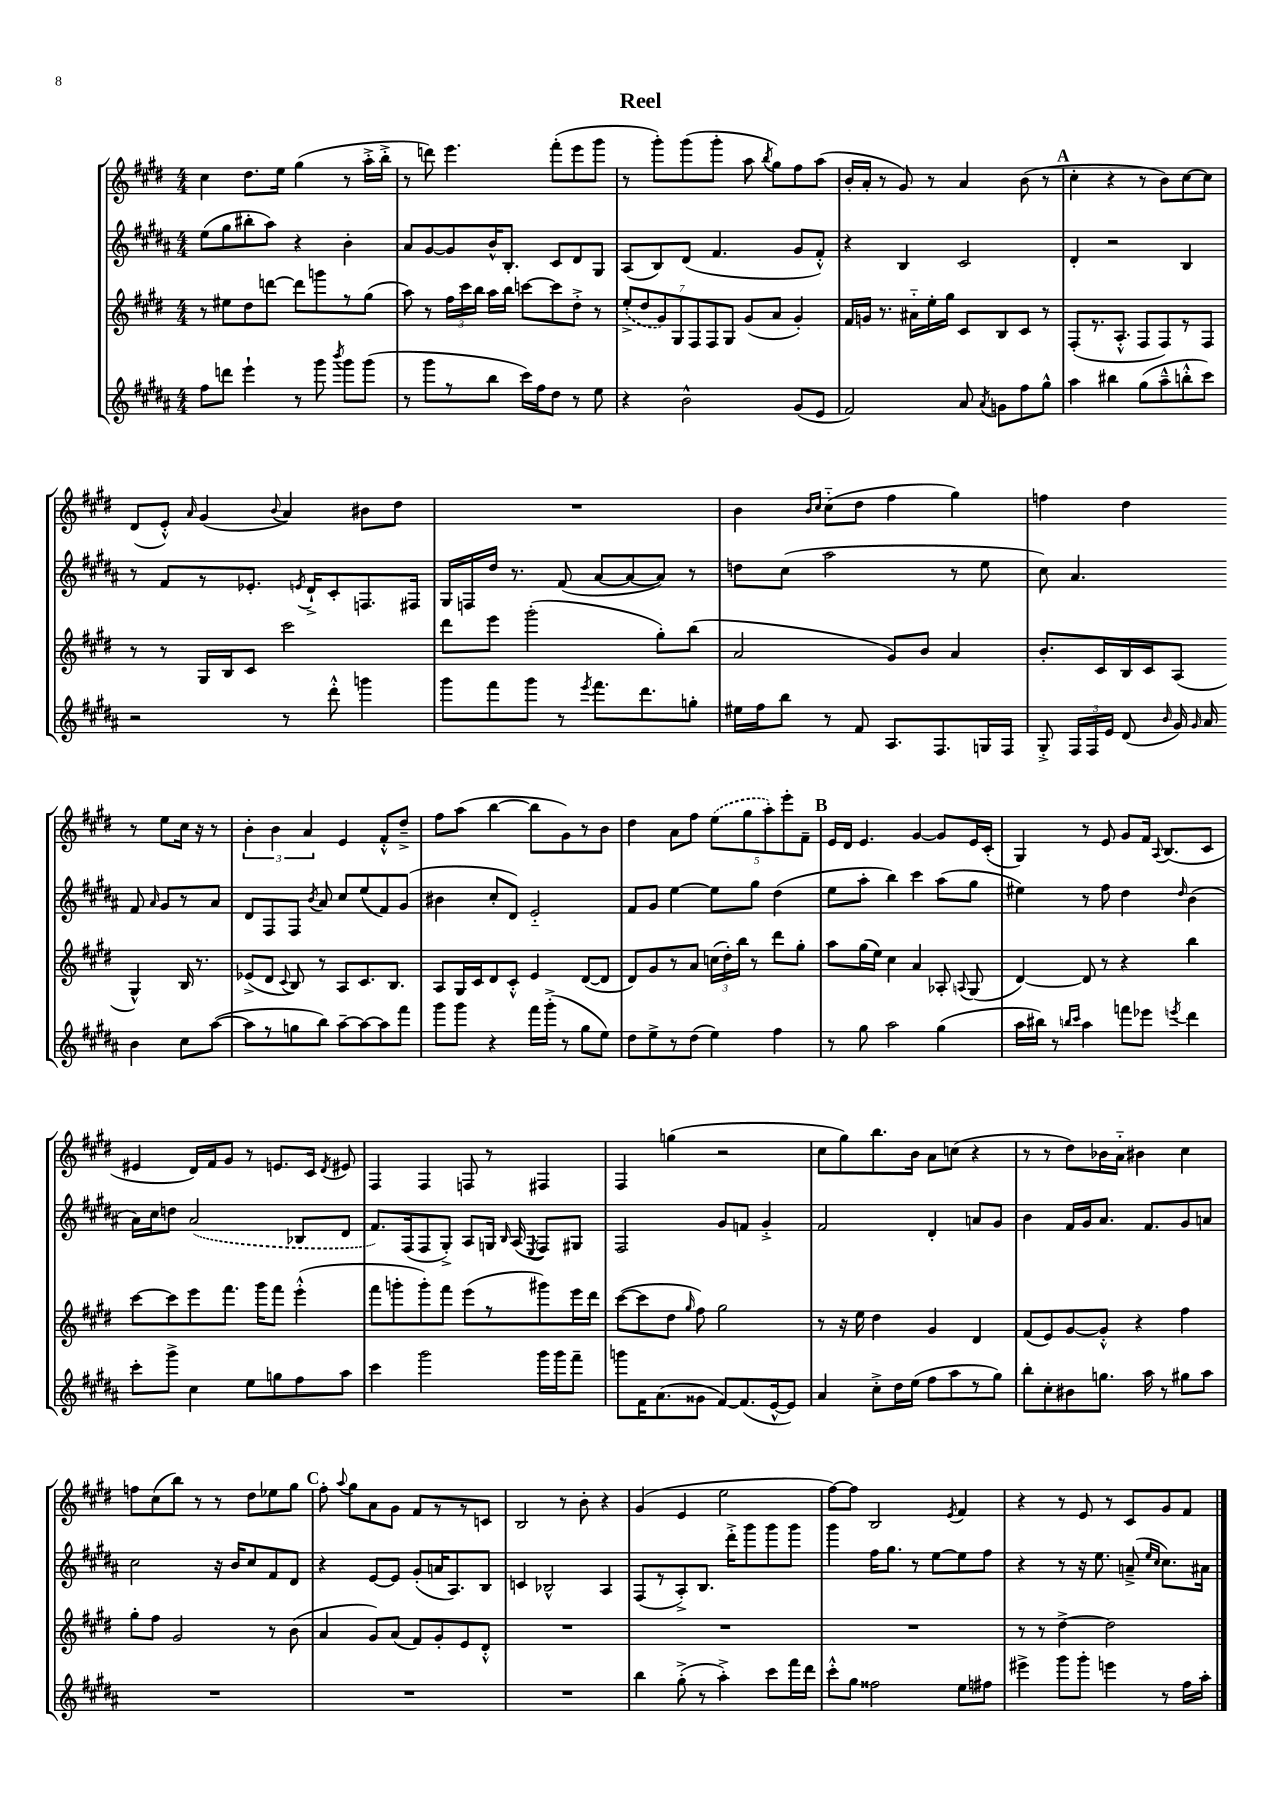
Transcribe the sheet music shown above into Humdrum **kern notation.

**kern	**kern	**kern	**kern
*part4	*part3	*part2	*part1
*staff4	*staff3	*staff2	*staff1
*clefG2	*clefG2	*clefG2	*clefG2
*k[f#c#g#d#a#]	*k[f#c#g#d#]	*k[f#c#g#d#a#]	*k[f#c#g#d#]
*M4/4	*M4/4	*M4/4	*M4/4
=1	=1	=1	=1
8ff#\L	8r	(8ee\L	4cc#\
8dddn\J	8ee#X\L	8gg#\	.
4eee`\	8dd#\	8bb#X'\	8.dd#\L
.	[8dddn\J	8aa#\J)	.
.	.	.	16ee\Jk
8r	8ddd\L]	4r	(4gg#\
8ggg#\	8gggn\	.	.
8qbbb/	.	.	.
8ggg#\L	8r	4b'\	8r
(8ggg#\J	(8gg#\J	.	16aa'^\LL
.	.	.	16bb'^\JJ
=2	=2	=2	=2
8r	8aa\)	8a#/L	8r
8ggg#\L	8r	[8g#/	8dddn\)
8r	24ff#\LL	8g#/]	4.eee\
.	24ccc#\	.	.
.	24bb\JJ	.	.
8bb\J	16aa\LL	16b^^/K	.
.	16bb\JJ	8.B'/J	.
16ccc#\LL)	[8cccn\L	.	.
16ff#\J	.	.	.
8dd#\J	8ccc\]	8c#/L	(8fff#'\L
8r	8dd#'^\J	8d#/	8eee\
8ee\	8r	8G#/J	8ggg#\J
=3	=3	=3	=3
4r	(14ee'^/L	(8A#/L	8r
.	14dd#/	.	.
.	.	8B/)	8ggg#'\L)
.	14g#/)	.	.
.	14G#/	.	.
2b^^\	.	(8d#/J	(8ggg#\
.	14F#/	.	.
.	14F#/	.	.
.	.	4.f#/	8ggg#'\J
.	14G#/J	.	.
.	(8g#/L	.	8aa\
.	.	.	8qbb/
.	8a/J	.	8gg#\L)
(8g#/L	4g#'/)	8g#/L	8ff#\
8e/J	.	8f#'^^/J)	(8aa\J
=4	=4	=4	=4
2f#/)	16f#/LL	4r	16b'/LL
.	16gn/JJ	.	16a'/JJ
.	8.r	.	8r
.	.	4B/	8g#/)
.	16a#X\LL	.	.
.	16ee'\	.	8r
.	16gg#\JJ	.	.
8a#/	8c#/L	2c#/	4a/
8qa#/	.	.	.
8gn\L	8B/	.	.
8ff#\	8c#/J	.	(8b\
8gg#^^\J	8r	.	8r
!!LO:REH:place=s1:t=A
=5	=5	=5	=5
4aa#\	(8F#'/L	4d#'/	4cc#'\
.	8.r	.	.
4bb#X\	.	2r	4r
.	8.A'^^/J	.	.
(8gg#\L	8F#/L	.	8r
8aa#~^^\	8F#/)	.	8b\L)
8bbn'^^\	8r	4B/	[8cc#\
8ccc#\J)	8F#/J	.	8cc#\J]
!!LO:LB:g=z
=6	=6	=6	=6
2r	8r	8r	(8d#/L
.	8r	8f#/L	8e'^^/J)
.	.	.	16qqa/
.	16G#/LL	8r	(4g#/
.	16B/J	.	.
.	8c#/J	8.e-X'/J	.
.	.	.	8qqb/
8r	2ccc#\	.	4a/)
.	.	8qen/	.
.	.	16d#`^/KL	.
8ddd#'^^\	.	8c#'/	.
4gggn\	.	8.Fn/	8b#X\L
.	.	.	8dd#\J
.	.	16F#X/Jk	.
=7	=7	=7	=7
8ggg#\L	8ddd#\L	16G#/LL	1r
.	.	16Fn/	.
8fff#\	8eee\J	16dd#/JJ	.
.	.	8.r	.
8ggg#\J	(2ggg#'\	.	.
8r	.	(8f#/	.
8qeee/	.	.	.
8.fff#\L	.	[8a#/L	.
.	.	8a#/_	.
8.ddd#\	.	.	.
.	8gg#'\L)	8a#/J])	.
8ggn'\J	(8bb\J	8r	.
=8	=8	=8	=8
16ee#X\LL	2a/	8ddn\L	4b\
16ff#\J	.	.	.
8bb\J	.	(8cc#\J	.
.	.	.	16qqb/LL
.	.	.	16qqcc#/JJ
8r	.	2aa#\	(8cc#\L
8f#/	.	.	8dd#\J
8.A#/L	8g#/L)	.	4ff#\
.	8b/J	.	.
8.F#/	.	.	.
.	4a/	8r	4gg#\)
16Gn/L	.	8ee\	.
16F#/JJ	.	.	.
=9	=9	=9	=9
8G#'^/	8.b'/L	8cc#\)	4ffn\
24F#/LL	.	4.a#/	.
24F#/	.	.	.
.	16c#/L	.	.
24e/JJ	.	.	.
(8d#/	16B/	.	4dd#\
.	16c#/J	.	.
16qqb/	.	.	.
16g#/)	(8A/J	.	.
16qqg#/	.	.	.
16a#/	.	.	.
4b\	4G#^^/)	8f#/	8r
.	.	16qqa#/	.
.	.	8g#/L	8ee\L
8cc#\L	16B/	8r	16cc#\Jk
.	8.r	.	16r
([8aa#\J	.	8a#/J	8r
!!LO:LB:g=z
=10	=10	=10	=10
8aa#\L]	(8e-X^/L	8d#/L	6b'\
8r	8d#/J	8F#/	.
.	.	.	6b\
.	8qqc#/	.	.
8ggn\	8B/)	8F#/J	.
.	.	.	6a/
.	.	8qb/	.
8bb\J)	8r	8a#/	.
[8aa#~\L	8A/L	8cc#/L	4e/
8aa#\_	8.c#/	(8ee/	.
8aa#\]	.	8f#/)	8f#'^^/L
.	8.B/J	.	.
8fff#\J	.	(8g#/J	8dd#~^/J
=11	=11	=11	=11
8ggg#\L	8A/L	4b#X\	8ff#\L
8ggg#\J	16G#/L	.	(8aa\J
.	16c#/J	.	.
4r	8d#/	8cc#'/L	[4bb\
.	8c#'^^/J	8d#/J)	.
16fff#\LL	4e/	2e/	8bb\L]
(16ggg#'^\JJ	.	.	.
8r	.	.	8g#\)
8gg#\L	([8d#/L	.	8r
8ee\J)	8d#/J]	.	8b\J
=12	=12	=12	=12
8dd#\L	8d#/L)	8f#/L	4dd#\
8ee^\	8g#/	8g#/J	.
8r	8r	[4ee\	8a\L
(8dd#\J	8a/J	.	8ff#\J
4ee\)	(24ccn\LL	8ee\L]	(10ee\L
.	24dd#'\)	.	.
.	24bb\JJ	.	.
.	.	.	10gg#\
.	8r	8gg#\J	.
.	.	.	10aa'\)
4ff#\	8ddd#\L	(4dd#\	.
.	.	.	10eee'\
.	8gg#'\J	.	.
.	.	.	10f#~\J
!!LO:REH:place=s1:t=B
=13	=13	=13	=13
8r	8aa\L	8ee\L	16e/LL
.	.	.	16d#/JJ
8gg#\	(16gg#\L	8aa#'\J	4.e/
.	16ee\JJ)	.	.
2aa#\	4cc#\	4bb\)	.
.	4a/	4ccc#\	[4g#/
(4gg#\	8A-X'/	(8aa#\L	8g#/L]
.	8qqAn/	.	.
.	(8G#/	8gg#\J	16e/L
.	.	.	(16c#'/JJ
=14	=14	=14	=14
16aa#\LL	[4d#/)	4ee#X\)	4G#/)
16bb#X\JJ)	.	.	.
8r	.	.	.
16qqbbn/LL	.	.	.
16qqccc#/JJ	.	.	.
4aa#\	8d#/]	8r	8r
.	8r	8ff#\	8e/
8fffn\L	4r	4dd#\	8g#/L
8eee-X\J	.	.	16f#/Jk
.	.	.	8qqA/
.	.	.	(8.B/L
8qeeen/	.	16qqdd#/	.
4ddd#\	4bb\	(4b\	.
.	.	.	8c#/J
!!LO:LB:g=z
=15	=15	=15	=15
8ccc#'\L	[8ccc#\L	16a#\LL)	4e#X/
.	.	16cc#\J	.
8ggg#^\J	8ccc#\]	8ddn\J	.
4cc#\	8eee\	(2a#/	16d#/LL)
.	.	.	16f#/J
.	8.fff#\J	.	8g#/J
8ee\L	.	.	8r
.	16ggg#\KL	.	.
8ggn\	8fff#\J	.	8.en/L
8ff#\	(4eee'^^\	8B-X/L	.
.	.	.	16c#/Jk
.	.	.	8qd#/
8aa#\J	.	8d#/J	8e#X/
=16	=16	=16	=16
4ccc#\	8fff#\L	8.f#/L)	4F#/
.	8gggn'\	.	.
.	.	(16F#/k	.
2ggg#\	8ggg'\)	8F#/	4F#/
.	8fff#\J	8G#'^/J)	.
.	(8eee\L	8A#/L	8Fn/
.	8r	16Gn/Jk	8r
.	.	16qqB/	.
.	.	(16A#/	.
.	.	8qE/	.
16ggg#\LL	8ggg#X\)	8F#/L)	4F#X/
16ggg#\J	.	.	.
8fff#~\J	16eee\L	8G#X/J	.
.	16ddd#\JJ	.	.
=17	=17	=17	=17
8gggn\L	([8ccc#\L	2F#/	4F#/
16f#\K	8ccc#\]	.	.
(8.a#\	.	.	.
.	8dd#\J	.	(4ggn\
.	16qqgg#/	.	.
8g##X\J	8ff#\)	.	.
[8f#/L)	2gg#\	8g#/L	2r
(8.f#/]	.	8fn/J	.
.	.	4g#'^/	.
[16e^^/k	.	.	.
8e/J])	.	.	.
=18	=18	=18	=18
4a#/	8r	2f#/	8cc#\L
.	16r	.	8gg#\)
.	16ee\	.	.
8cc#'^\L	4dd#\	.	8.bb\
16dd#\L	.	.	.
(16ee\JJ	.	.	16b\Jk
8ff#\L	4g#/	4d#'/	8a\L
8aa#\	.	.	(8ccn\J
8r	4d#/	8an/L	4r
8gg#\J)	.	8g#/J	.
=19	=19	=19	=19
8bb'\L	(8f#/L	4b\	8r
8cc#'\	8e/)	.	8r
8b#X\	[8g#/	16f#/LL	8dd#\L)
.	.	16g#/J	.
8.ggn\J	8g#'^^/J]	8.a#/J	16b-X\L
.	.	.	16a\JJ
.	4r	.	4b#X\
16aa#\	.	8.f#/L	.
8r	.	.	.
8gg#X\L	4ff#\	8g#/	4cc#\
8aa#\J	.	8an/J	.
!!LO:LB:g=z
=20	=20	=20	=20
1r	8gg#'\L	2cc#\	8ffn\L
.	8ff#\J	.	(8cc#\
.	2g#/	.	8bb\J)
.	.	.	8r
.	.	16r	8r
.	.	16b/KL	.
.	.	8cc#/	8dd#\L
.	8r	8f#/	8ee-X\
.	(8b\	8d#/J	8gg#\J
!!LO:REH:place=s1:t=C
=21	=21	=21	=21
1r	4a/	4r	8ff#'\
.	.	.	8qqaa/
.	.	.	8gg#\L
.	8g#/L)	[8e/L	8a\
.	(8a/J	8e/J]	8g#\J
.	8f#/L)	(8g#'/L	8f#/L
.	8g#'/	16an/K	8r
.	.	8.A#/)	.
.	8e/	.	8r
.	8d#'^^/J	8B/J	8cn/J
=22	=22	=22	=22
1r	1r	4cn/	2B/
.	.	2B-X^^/	.
.	.	.	8r
.	.	.	8b'\
.	.	4A#/	4r
=23	=23	=23	=23
4bb\	1r	(8F#/L	(4g#/
.	.	8r	.
(8gg#'^\	.	8A#'^/)	4e/
8r	.	8.B/J	.
4aa#'^\)	.	.	2ee\
.	.	16ddd#'^\KL	.
.	.	8ggg#\	.
8ccc#\L	.	8ggg#\	.
16fff#\L	.	8ggg#\J	.
16ddd#\JJ	.	.	.
=24	=24	=24	=24
8ccc#'^^\L	1r	4ggg#\	[8ff#\L)
8gg#\J	.	.	8ff#\J]
2ff##X\	.	16ff#\KL	2B/
.	.	8.gg#\J	.
.	.	8r	.
.	.	[8ee\L	.
.	.	.	8qe/
8ee\L	.	8ee\]	4f#/
8ff#X\J	.	8ff#\J	.
=25	=25	=25	=25
4eee#X^\	8r	4r	4r
.	8r	.	.
8ggg#\L	[4dd#^\	8r	8r
8ggg#'\J	.	16r	8e/
.	.	8.ee\	.
4eeen\	2dd#\]	.	8r
.	.	(8an~^/	8c#/L
.	.	16qqee/LL	.
.	.	16qqcc#/JJ	.
8r	.	8.cc#\L)	8g#/
16ff#\LL	.	.	8f#/J
16aa#'\JJ	.	16a#X\Jk	.
==	==	==	==
*-	*-	*-	*-
